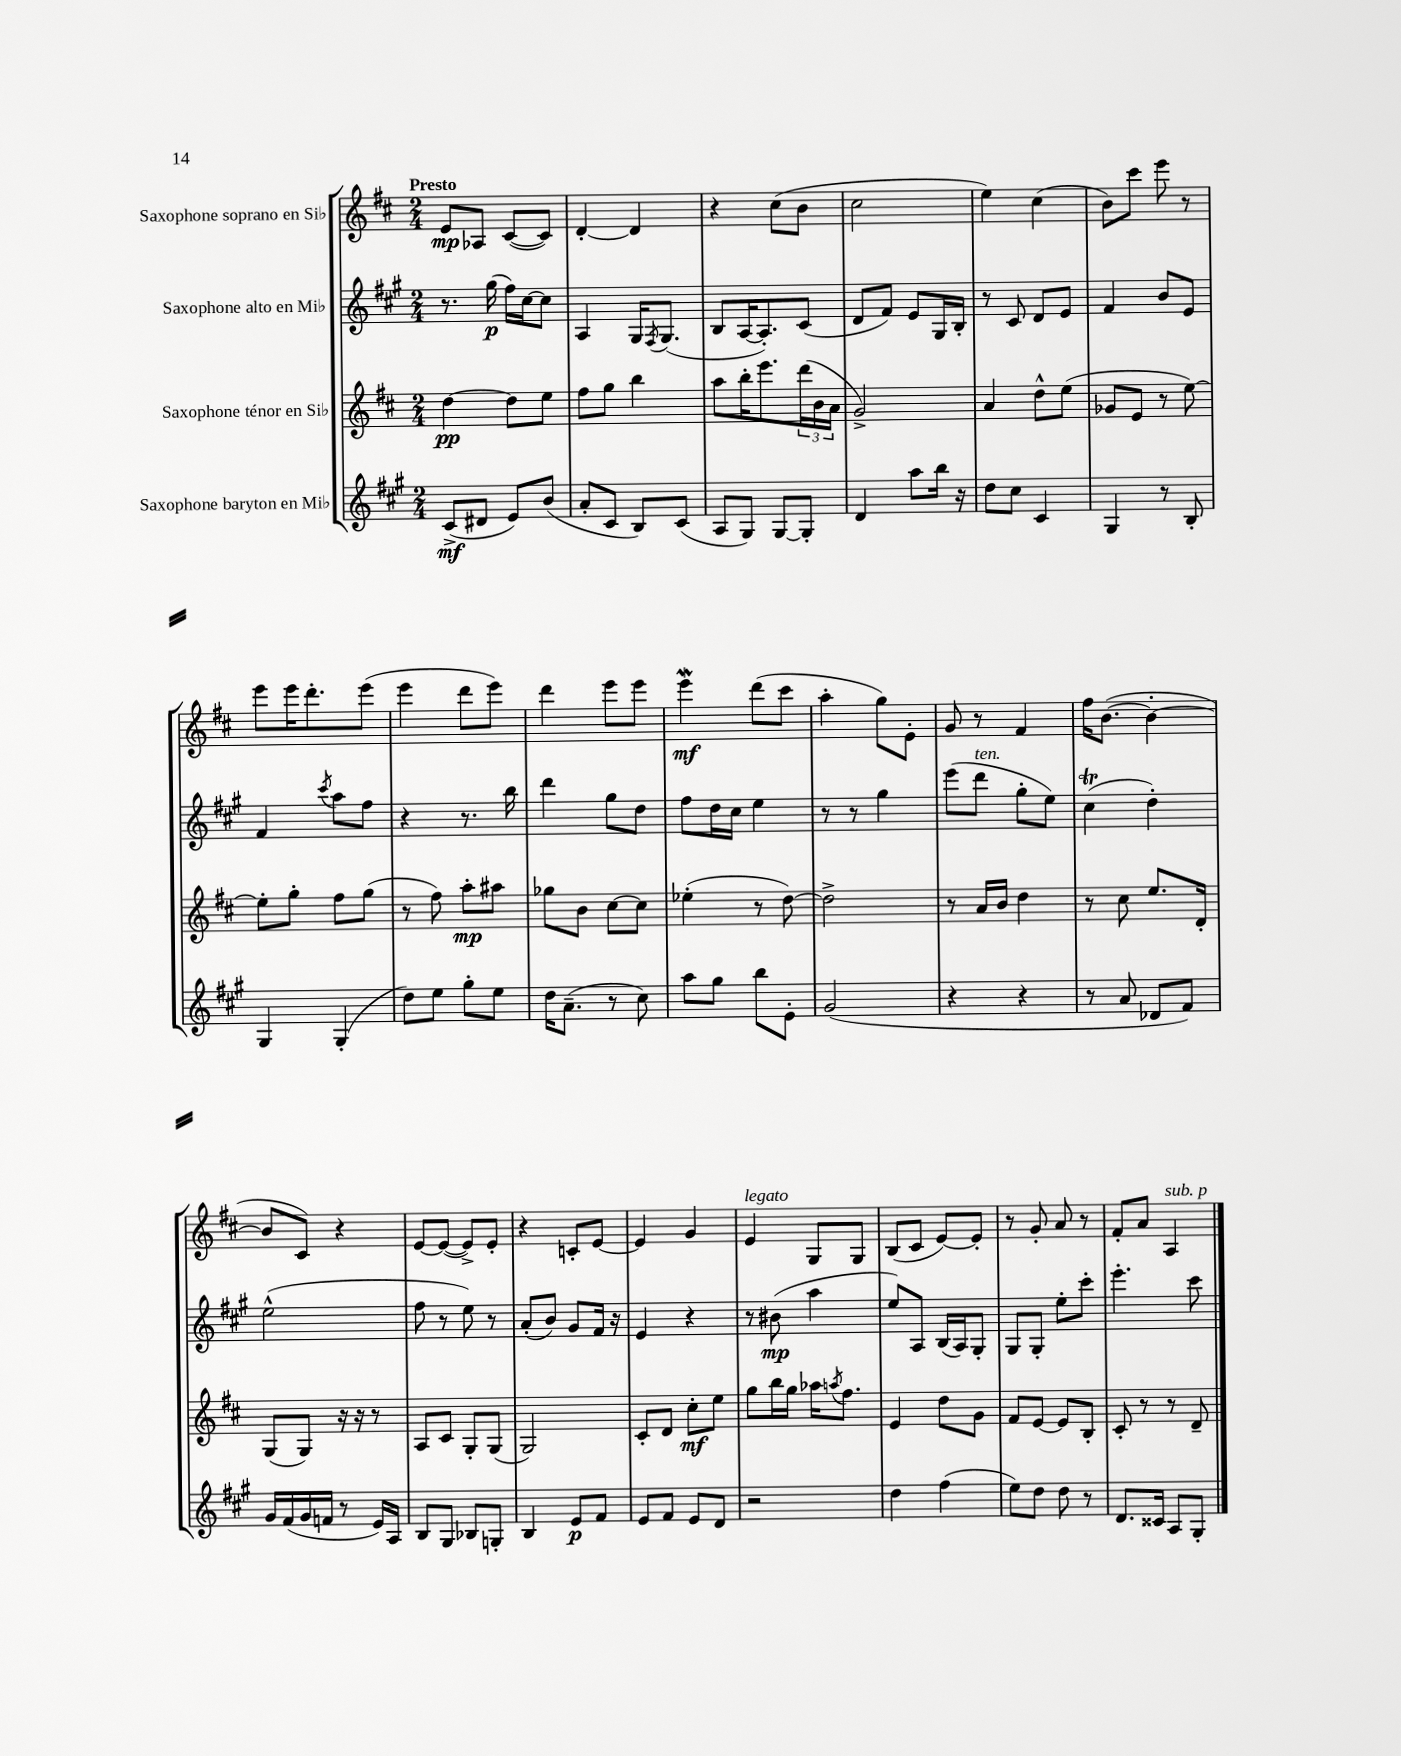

**kern	**kern	**kern	**kern
*staff4	*staff3	*staff2	*staff1
*clefG2	*clefG2	*clefG2	*clefG2
*k[f#c#g#]	*k[f#c#]	*k[f#c#g#]	*k[f#c#]
*M2/4	*M2/4	*M2/4	*M2/4
(8c#^/L	[4dd\	8.r	8e/L
8d#/J	.	.	8A-/J
.	.	(16gg#\	.
8e/L)	8dd\]L	16ff#\LL)	([8c#/L
.	.	[16cc#\J	.
(8b/J	8ee\J	8cc#\]J	8c#/]J)
=	=	=	=
8a'/L	8ff#\L	4A/	[4d'/
8c#/J	8gg\J	.	.
8B/L)	4bb\	16G#/LK	4d/]
.	.	8qF#/	.
.	.	(8.G#/J	.
(8c#/J	.	.	.
=	=	=	=
8A/L	8aa\L	8B/L	4r
8G#/J)	16bb'\K	[16A/K	.
.	8.eee\	8.A'/])	.
[8G#/L	.	.	(8cc#\L
8G#'/]J	(24ddd\L	(8c#/J	8b\J
.	24b\	.	.
.	24a\JJ	.	.
=	=	=	=
4d/	2g^/)	8d/L	2cc#\
.	.	8f#/J)	.
8aa\L	.	8e/L	.
16bb\Jk	.	16G#/L	.
16r	.	16B'/JJ	.
=	=	=	=
8dd\L	4a/	8r	4ee\)
8cc#\J	.	8c#/	.
4c#/	8dd^^\L	8d/L	(4cc#\
.	(8ee\J	8e/J	.
=	=	=	=
4G#/	8g-/L	4f#/	8b\L)
.	8e/J	.	8ccc#\J
8r	8r	8b/L	8eee\
8B'/	[8ee\)	8e/J	8r
=	=	=	=
4G#/	8ee'\]L	4f#/	8eee\L
.	8gg'\J	.	16eee\K
.	.	.	8.ddd'\
.	.	8qccc#/	.
(4G#'/	8ff#\L	8aa\L	.
.	(8gg\J	8ff#\J	(8eee\J
=	=	=	=
8dd\L)	8r	4r	4eee\
8ee\J	8ff#\)	.	.
8gg#'\L	8aa'\L	8.r	8ddd\L
8ee\J	8aa#\J	.	8eee\J)
.	.	16bb\	.
=	=	=	=
16dd\LK	8gg-\L	4ddd\	4ddd\
(8.a~\J	.	.	.
.	8b\J	.	.
8r	[8cc#\L	8gg#\L	8eee\L
8cc#\)	8cc#\]J	8dd\J	8eee\J
=	=	=	=
8aa\L	(4ee-'\	8ff#\L	4eee\
8gg#\J	.	16dd\L	.
.	.	16cc#\JJ	.
8bb\L	8r	4ee\	(8ddd\L
8e'\J	[8dd\)	.	8ccc#\J
=	=	=	=
(2g#/	2dd^\]	8r	4aa'\
.	.	8r	.
.	.	4gg#\	8gg\L)
.	.	.	8e'\J
=	=	=	=
4r	8r	(8eee\L	8g/
.	16a/LL	8ddd\J	8r
.	16b/JJ	.	.
4r	4dd\	8gg#'\L	4f#/
.	.	8ee\J)	.
=	=	=	=
8r	8r	(4cc#\	16ff#\LK
.	.	.	([8.b\J
8a/	8cc#\	.	.
8d-/L	8.ee/L	4dd'\)	4b'\_
8f#/J)	.	.	.
.	16d'/Jk	.	.
=	=	=	=
16g#/LL	(8G/L	(2ee^^\	8b/]L
(16f#/	.	.	.
16g#/	8G/J)	.	8c#/J)
16f/JJ	.	.	.
8r	16r	.	4r
.	16r	.	.
16e/LL)	8r	.	.
16A/JJ	.	.	.
=	=	=	=
8B/L	8A/L	8ff#\	[8e/L
8G#/J	8c#/J	8r	(8e/_J
8B-/L	8G'/L	8ee\)	8e^/]L)
8G'/J	(8G/J	8r	8e'/J
=	=	=	=
4B/	2G/)	(8a'/L	4r
.	.	8b/J)	.
8e/L	.	8g#/L	8c'/L
8f#/J	.	16f#/Jk	[8e/J
.	.	16r	.
=	=	=	=
8e/L	8c#'/L	4e/	4e/]
8f#/J	8d/J	.	.
8e/L	8cc#'\L	4r	4g/
8d/J	8ee\J	.	.
=	=	=	=
2r	8gg\L	8r	4e/
.	16bb\L	(8b#\	.
.	16gg\JJ	.	.
.	16aa-\LK	4aa\	8G/L
.	8qaa/	.	.
.	8.ff#\J	.	.
.	.	.	8G/J
=	=	=	=
4dd\	4e/	8ee/L)	(8B/L
.	.	8A/J	8c#/J
(4ff#\	8dd\L	(16B/LL	[8e/L)
.	.	16A/J)	.
.	8g\J	8G#'/J	8e'/]J
=	=	=	=
8ee\L)	8f#/L	8G#/L	8r
8dd\J	[8e/J	8G#'/J	8g'/
8dd\	8e/]L	8ee'\L	8a/
8r	8B'/J	8ccc#'\J	8r
=	=	=	=
8.d/L	8c#'/	4.eee'\	8f#'/L
.	8r	.	8a/J
16c##/Jk	.	.	.
8A/L	8r	.	4A/
8G#'/J	8d~/	8ccc#\	.
==	==	==	==
*-	*-	*-	*-
